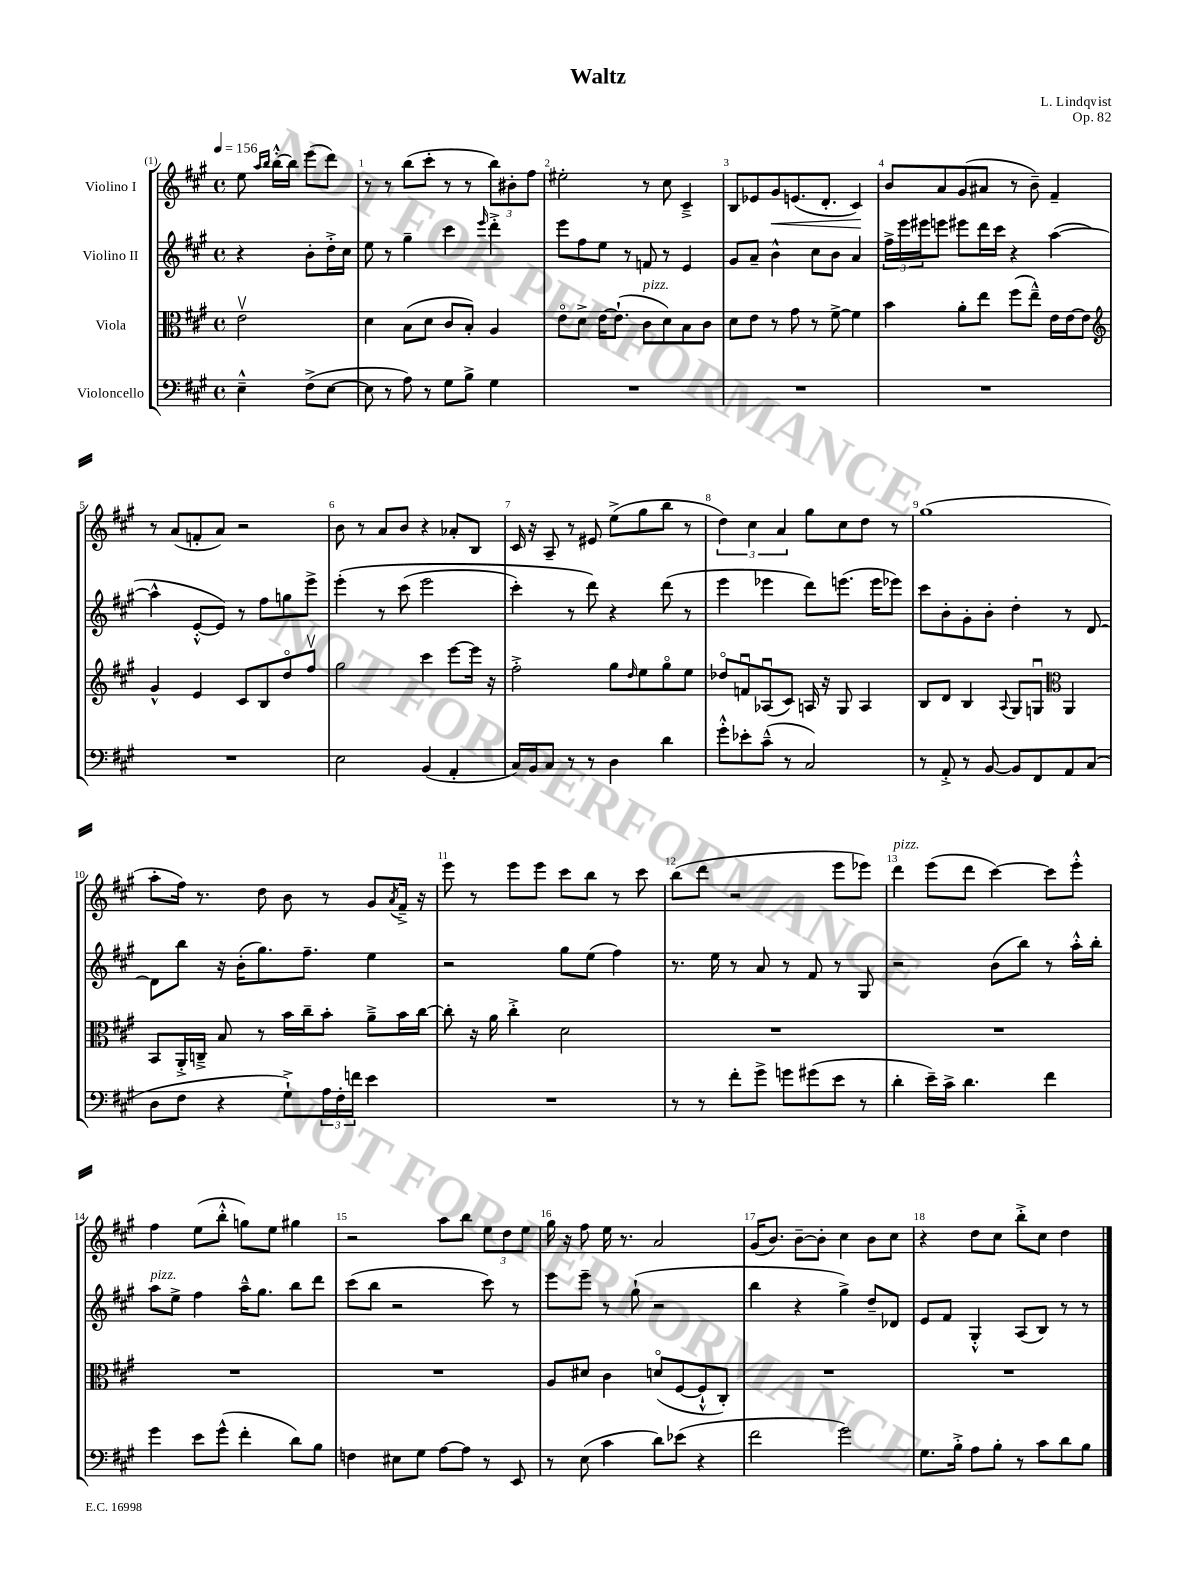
\header { title = "Waltz" composer = "L. Lindqvist" opus = "Op. 82" }
<<
\new StaffGroup <<
\new Staff = "s0" \with { instrumentName = "Violino I" } {
    \clef treble \key a \major \defaultTimeSignature \time 4/4 \partial 2 \tempo 4 = 156
    e''8 \grace { a''16 b''16 } b''16~-.-^ b''16 e'''8( d'''8) |
    r8 r8 b''8( cis'''8-. r8 r8 \tuplet 3/2 { b''8) bis'8-. fis''8 } |
    eis''2-. r8 cis''8 cis'4---> |
    b8 ees'8 gis'8\< e'8.( d'8.-. cis'4\!) |
    b'8 a'8 gis'8( ais'8 r8 b'8--) fis'4-- |
    r8 a'8( f'8-. a'8) r2 |
    b'8 r8 a'8 b'8 r4 aes'8-. b8 |
    cis'16 r16 a8-- r8 eis'8 e''8->( gis''8 b''8 r8 |
    \tuplet 3/2 { d''4) cis''4 a'4 } gis''8 cis''8 d''8 r8 |
    gis''1( |
    a''8-. fis''16) r8. d''8 b'8 r8 gis'8 \acciaccatura { a'8 } fis'16---> r16 |
    e'''8 r8 e'''8 e'''8 cis'''8 b''8 r8 cis'''8 |
    b''8( d'''8 r2 e'''8 ees'''8) |
    d'''4^\markup { \italic "pizz." } e'''8( d'''8 cis'''4~) cis'''8 e'''8-.-^ |
    fis''4 e''8( b''8-.-^ g''8) e''8 gis''4 |
    r2 a''8 b''8 \tuplet 3/2 { e''8 d''8 e''8 } |
    gis''16 r16 fis''8 e''16 r8. a'2 |
    gis'16( b'8.) b'8~-- b'8-. cis''4 b'8 cis''8 |
    r4 d''8 cis''8 b''8-.-> cis''8 d''4 \bar "|." |
}
\new Staff = "s1" \with { instrumentName = "Violino II" } {
    \clef treble \key a \major \defaultTimeSignature \time 4/4 \partial 2
    r4 b'8-. d''16-.-> cis''16 |
    e''8 r8 gis''4-- cis'''4 \grace { e'''16 } d'''4-.-> |
    e'''8 fis''8 e''8 r8 f'8 r8 e'4 |
    gis'8 a'8-- b'4-^ cis''8 b'8 a'4 |
    \tuplet 3/2 { fis''16-> e'''16 eis'''16 } e'''8 eis'''8 d'''16 cis'''16 r4 a''4~( |
    a''4-^ e'8~-.-^ e'8) r8 fis''8 g''8 e'''8-> |
    e'''4-.\( r8 cis'''8( e'''2 |
    cis'''4-.) r8 d'''8\) r4 d'''8( r8 |
    e'''4 ees'''4 d'''8) e'''8.( e'''16 ees'''8) |
    cis'''8 b'8-. gis'8-. b'8-. d''4-. r8 d'8~ |
    d'8 b''8 r16 b'16-.( gis''8.) fis''8.-- e''4 |
    r2 gis''8 e''8( fis''4) |
    r8. e''16 r8 a'8 r8 fis'8 r8 gis8 |
    r2 b'8( b''8) r8 a''16-.-^ b''16-. |
    a''8^\markup { \italic "pizz." } e''8-> fis''4 a''16---^ gis''8. b''8 d'''8 |
    cis'''8( b''8 r2 cis'''8) r8 |
    e'''8 e'''8-- r8 gis''8-!( r2 |
    b''4 r4 gis''4->) d''8-- des'8 |
    e'8 fis'8 gis4-.-^ a8( b8) r8 r8 \bar "|." |
}
\new Staff = "s2" \with { instrumentName = "Viola" } {
    \clef alto \key a \major \defaultTimeSignature \time 4/4 \partial 2
    e'2\upbow |
    d'4 b8( d'8 cis'8 b8-.) a4 |
    e'8\flageolet d'8-> e'16~ e'8.-!( cis'8^\markup { \italic "pizz." } d'8) b8 cis'8 |
    d'8 e'8 r8 gis'8 r8 fis'8~-> fis'4 |
    b'4 a'8-. e''8 fis''8( e''8---^) e'16 e'16~ e'8 |
    \clef treble gis'4-^ e'4 cis'8 b8 d''8\flageolet fis''8\upbow |
    gis''2 cis'''4 e'''8~ e'''16 r16 |
    fis''2-.-> gis''8 \grace { d''16 } e''8 gis''8\flageolet e''8 |
    des''8\flageolet f'8\downbow aes8\downbow( cis'8) a16 r16 gis8 a4 |
    b8 d'8 b4 \appoggiatura { a8 } gis8 g8\downbow \clef alto a,4 |
    b,8 a,16-.-> c16---> b8 r8 b'16 cis''16-- b'8-. a'8---> b'16 cis''16~ |
    cis''8-. r16 a'16 cis''4-.-> d'2 |
    R1 |
    R1 |
    R1 |
    R1 |
    a8 dis'8 cis'4 d'8\flageolet( fis8~ fis8-!-^ cis8-.) |
    R1 |
    R1 \bar "|." |
}
\new Staff = "s3" \with { instrumentName = "Violoncello" } {
    \clef bass \key a \major \defaultTimeSignature \time 4/4 \partial 2
    e4---^ fis8->( e8~ |
    e8 r8 a8) r8 gis8 b8-> gis4 |
    R1 |
    R1 |
    R1 |
    R1 |
    e2 b,4( a,4-. |
    cis16) b,16 cis8 r8 r8 d4 d'4 |
    gis'8-.-^ ees'8-. cis'8---^( r8 cis2) |
    r8 a,8-.-> r8 b,8~ b,8 fis,8 a,8 cis8( |
    d8 fis8 r4 gis8-!->) \tuplet 3/2 { a16 fis16-. f'16 } e'4 |
    R1 |
    r8 r8 fis'8-. gis'8-> g'8 gis'8( e'8 r8 |
    d'4-. e'16--) cis'16-> d'4. fis'4 |
    gis'4 e'8 gis'8-^( fis'4-. d'8) b8 |
    f4 eis8 gis8 a8~ a8 r8 e,8 |
    r8 e8( cis'4 d'8) ees'8( r4 |
    fis'2 gis'2) |
    gis8. b16-.-> a8 b8-. r8 cis'8 d'8 b8 \bar "|." |
}
>>
>>
\layout { \context { \Score \override BarNumber.break-visibility = ##(#f #t #t) barNumberVisibility = #all-bar-numbers-visible } }
